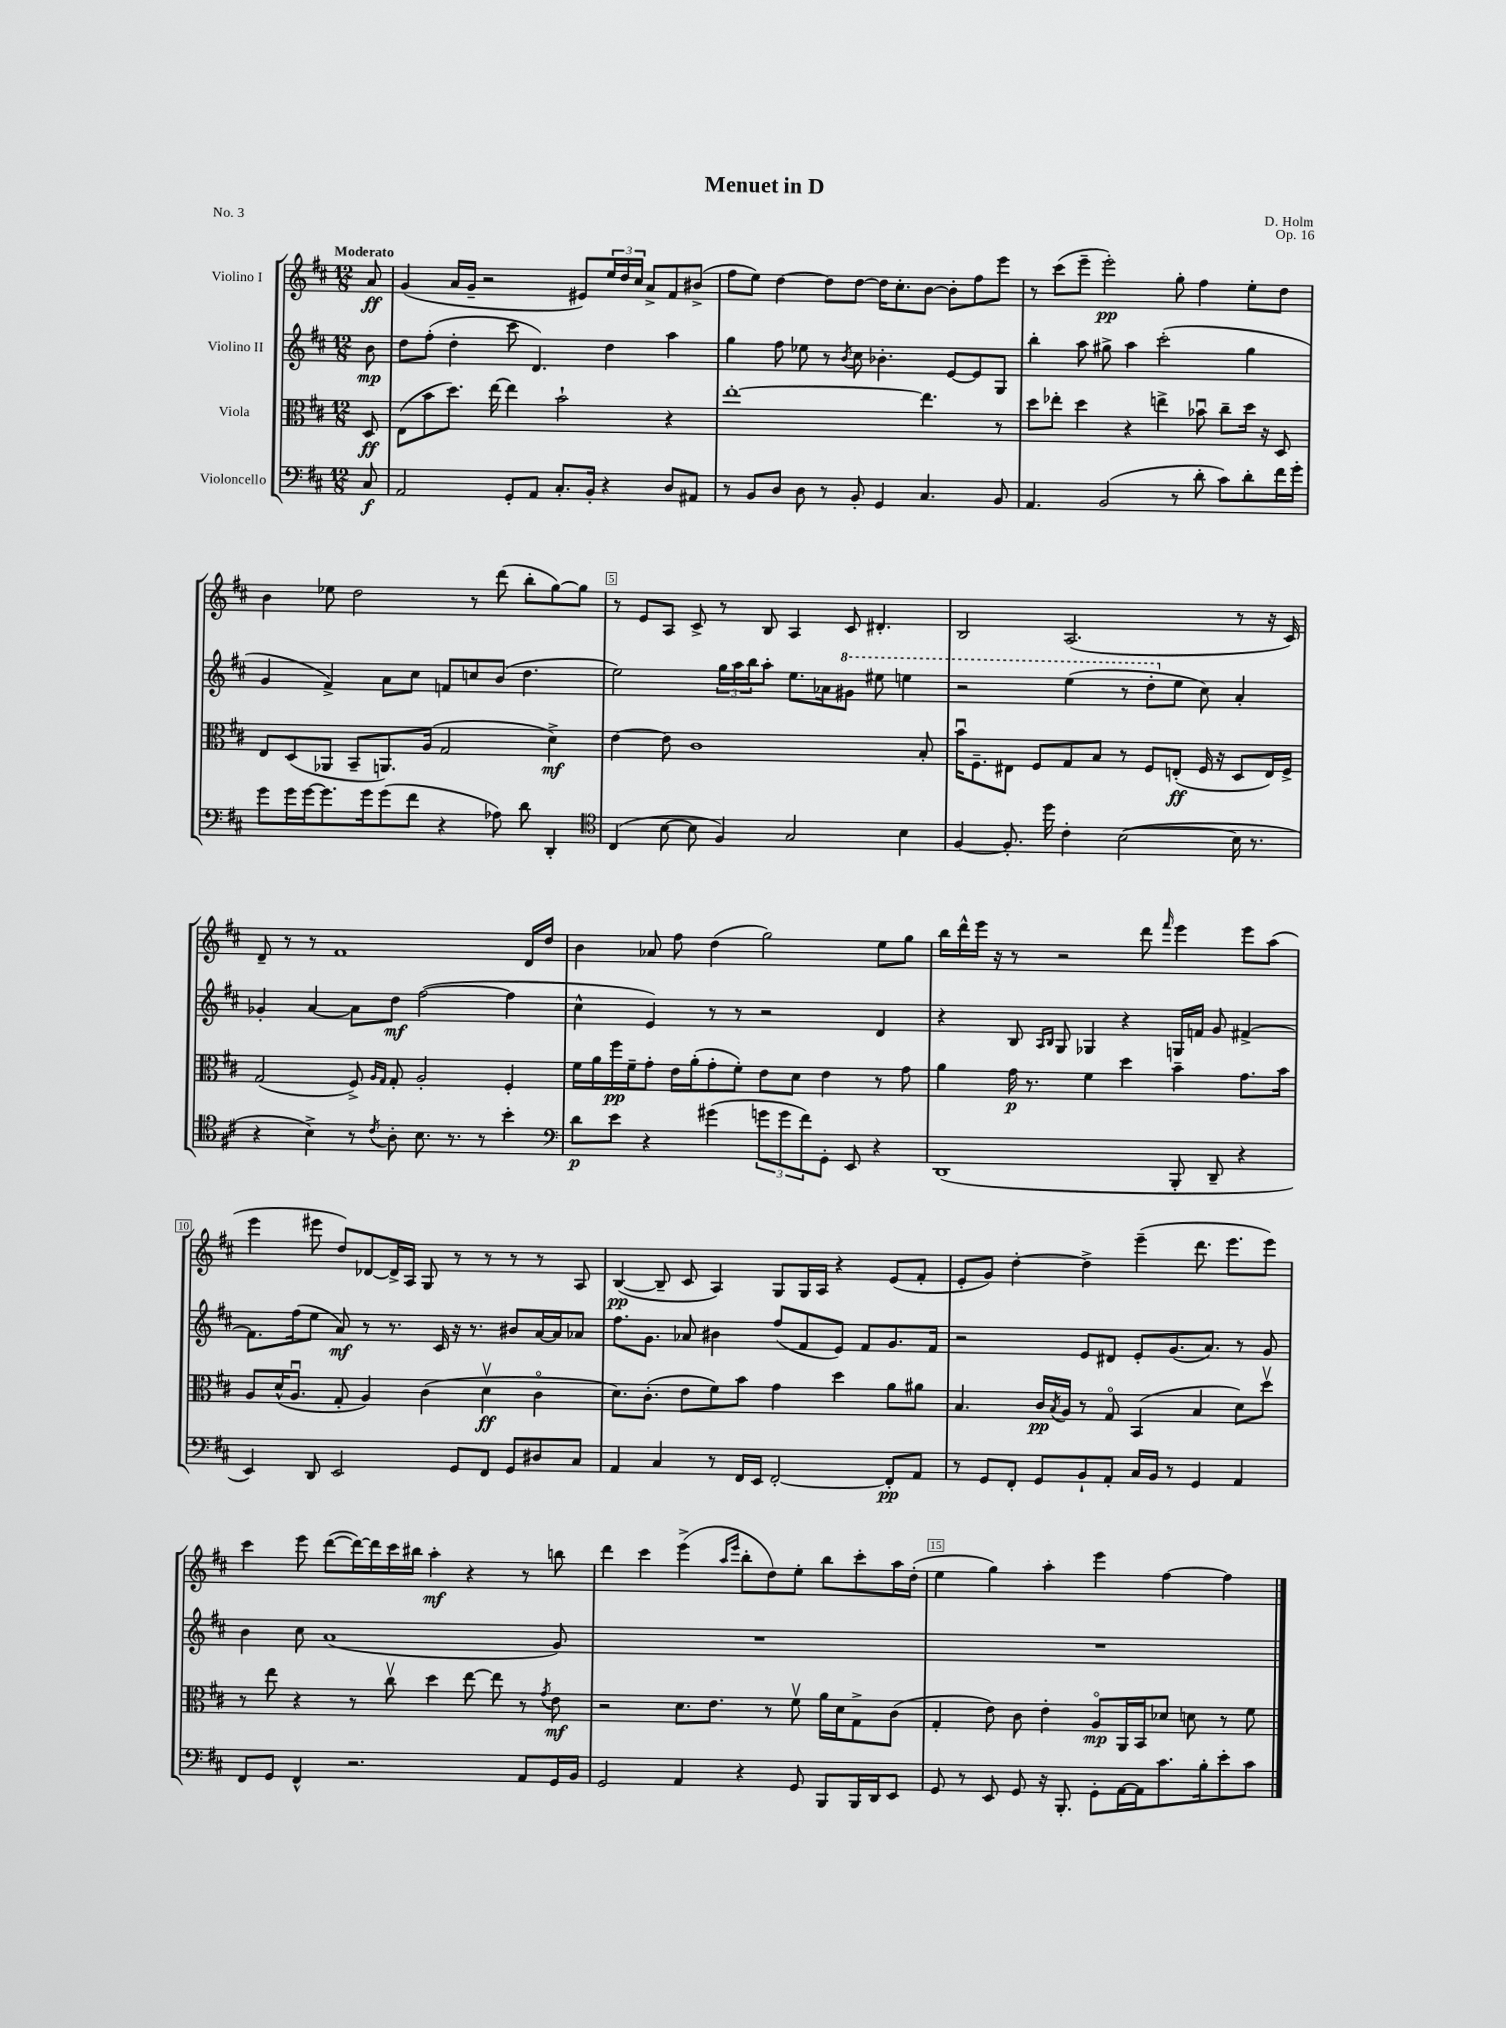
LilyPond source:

\header { title = "Menuet in D" composer = "D. Holm" opus = "Op. 16" piece = "No. 3" }
<<
\new StaffGroup <<
\new Staff = "s0" \with { instrumentName = "Violino I" } {
    \clef treble \key d \major \numericTimeSignature \time 12/8 \partial 8 \tempo "Moderato"
    a'8\ff |
    g'4( a'16 g'16-- r2 eis'8) \tuplet 3/2 { e''16 d''16 cis''16 } a'8-> fis'8 bis'8->( |
    fis''8 e''8) d''4~ d''8 d''8~ d''16 cis''8.-. b'8~ b'8-. fis''8 e'''8 |
    r8 cis'''8( e'''8-- e'''2-.\pp) g''8-. fis''4 e''8-. d''8 |
    b'4 ees''8 d''2 r8 d'''8( b''8-. g''8~) g''8 |
    r8 e'8 a8 cis'8-> r8 b8 a4 cis'8 dis'4.-. |
    b2 a2.( r8 r16 cis'16) |
    d'8-- r8 r8 fis'1 d'16 d''16 |
    b'4 aes'8 fis''8 d''4( g''2) e''8 g''8 |
    b''16 d'''16-^ e'''16 r16 r8 r2 d'''8 \grace { fis'''16 } e'''4 e'''8 a''8( |
    e'''4 eis'''8 d''8) des'8~ des'16-> a16 g8 r8 r8 r8 r8 a8 |
    b4~\pp( b8-- cis'8 a4) g8 g16 a16 r4 e'8( fis'8-. |
    e'8-. g'8) d''4~-. d''4-> e'''4--( d'''8. e'''8. e'''8) |
    cis'''4 e'''8 d'''8~( d'''16~) d'''16 cis'''16 bis''16 a''4-.\mf r4 r8 b''8 |
    d'''4 cis'''4 e'''4->( \grace { a''16 e'''16 } b''8-. d''8) e''8-. b''8 cis'''8-. a''16 d''16-.( |
    e''4 g''4) a''4-. e'''4 fis''4~ fis''4 \bar "|." |
}
\new Staff = "s1" \with { instrumentName = "Violino II" } {
    \clef treble \key d \major \numericTimeSignature \time 12/8 \partial 8
    b'8\mp |
    d''8 fis''8-.( d''4-. cis'''8 d'4.) d''4 a''4 |
    g''4 fis''8 ees''8 r8 \acciaccatura { b'8 } cis''8 bes'4.-. e'8~ e'8 g8 |
    b''4-. a''8 gis''8-> a''4 cis'''2-.( gis''4 |
    g'4 fis'4->) a'8 cis''8 f'8 c''8 b'8( d''4. |
    e''2) \tuplet 3/2 { g''16 a''16 b''16 } a''8-. e''8. aes'16 \ottava #1 gis''8 eis'''8 e'''4 |
    r2 e'''4( r8 d'''8-. \ottava #0 e''8 cis''8) a'4-. |
    ges'4-. a'4~ a'8 d''8\mf fis''2~( fis''4 |
    cis''4-^ e'4) r8 r8 r2 d'4 |
    r4 b8 \grace { a16 b16 } g8 ges4 r4 g16 f'16 g'8 fis'4~-> |
    fis'8. fis''16( e''8 a'8\mf) r8 r8. cis'16 r16 r8. bis'8 a'16~ a'16 aes'8 |
    fis''8. g'8. aes'8 bis'4 fis''8( fis'8 e'8) fis'8 g'8. fis'16 |
    r2 e'8 dis'8 e'8-. g'8.( a'8.) r8 g'8 |
    b'4 cis''8 a'1( g'8) |
    R1. |
    R1. \bar "|." |
}
\new Staff = "s2" \with { instrumentName = "Viola" } {
    \clef alto \key d \major \numericTimeSignature \time 12/8 \partial 8
    d8\ff |
    e8( b'8 d''8.) e''16~ e''4 b'2-! r4 |
    e''1~-. e''4. r8 |
    d''8 ees''8-. d''4 r4 e''4-> bes'8\downbow cis''8-- d''16 r16 d8 |
    e8 d8( aes,8 b,8-- a,8.) a16( g2 d'4->\mf) |
    e'4~ e'8 cis'1 b8-. |
    b'16\downbow fis8.-- eis8 fis8 g8 b8 r8 fis8 e8-.\ff( fis16 r16 d8 e16) fis16-> |
    g2( fis8->) \grace { a16 g16 } g8-. a2-. fis4-. |
    fis'16 a'16 fis''16\pp fis'16-- g'8-. e'16 a'16-.( g'8-. fis'8-.) e'8 d'8 e'4 r8 g'8 |
    a'4 g'16\p r8. fis'4 d''4 b'4-- g'8. b'16 |
    a8 d'16-^( a8.\downbow g8-. a4) cis'4( d'4\upbow\ff cis'4\flageolet |
    d'8.) cis'8.-.( e'8 fis'8) b'8 g'4 d''4 a'8 ais'8 |
    b4. cis'16\pp \acciaccatura { b8 } a16 r8 g8\flageolet b,4( b4 d'8) d''8\upbow |
    r8 e''8 r4 r8 cis''8\upbow d''4 e''8~ e''8 r8 \acciaccatura { g'8 } e'8\mf |
    r2 d'8. e'8. r8 fis'8\upbow a'16 d'16 g8-> cis'8( |
    g4-. e'8) cis'8 e'4-. a8\flageolet\mp a,16 b,16 des'8 d'8 r8 fis'8 \bar "|." |
}
\new Staff = "s3" \with { instrumentName = "Violoncello" } {
    \clef bass \key d \major \numericTimeSignature \time 12/8 \partial 8
    cis8\f |
    a,2 g,8-. a,8 cis8.-. b,16-. r4 d8 ais,8 |
    r8 b,8 d8 d8 r8 b,8-. g,4 cis4. b,8 |
    a,4. b,2( r8 d'8-. cis'8) d'8-. fis'16 g'16-. |
    g'8 g'16 g'16~ g'8. g'16 g'8( fis'8 r4 aes8) d'8 d,4-. |
    \clef tenor cis4( b8~ b8 fis4) g2 b4 |
    fis4~ fis8.-. d''16 cis'4-. b2~( b16 r8. |
    r4 b4->) r8 \acciaccatura { cis'8 } a8-. b8. r8. r8 b'4-. |
    \clef bass d'8\p e'8 r4 gis'4( \tuplet 3/2 { g'8 g'8 fis'8) } g,8-. e,8 r4 |
    d,1( b,,8-. d,8-- r4 |
    e,4) d,8 e,2 g,8 fis,8 g,8 dis8 cis8 |
    a,4 cis4 r8 fis,16 e,16 fis,2~-. fis,8-.\pp a,8 |
    r8 g,8 fis,8-. g,8 b,8-! a,8-. cis16 b,16 r8 g,4 a,4 |
    fis,8 g,8 fis,4-^ r2. a,8 g,16 b,16 |
    g,2 a,4 r4 g,8 b,,8 b,,16 d,16 e,8 |
    g,8 r8 e,8 g,8 r16 b,,8.-. g,8-. a,16~ a,16 cis'8. b16-. e'8-. cis'8 \bar "|." |
}
>>
>>
\layout { \context { \Score \override BarNumber.break-visibility = ##(#f #t #t) barNumberVisibility = #(every-nth-bar-number-visible 5) \override BarNumber.stencil = #(make-stencil-boxer 0.1 0.3 ly:text-interface::print) } }
